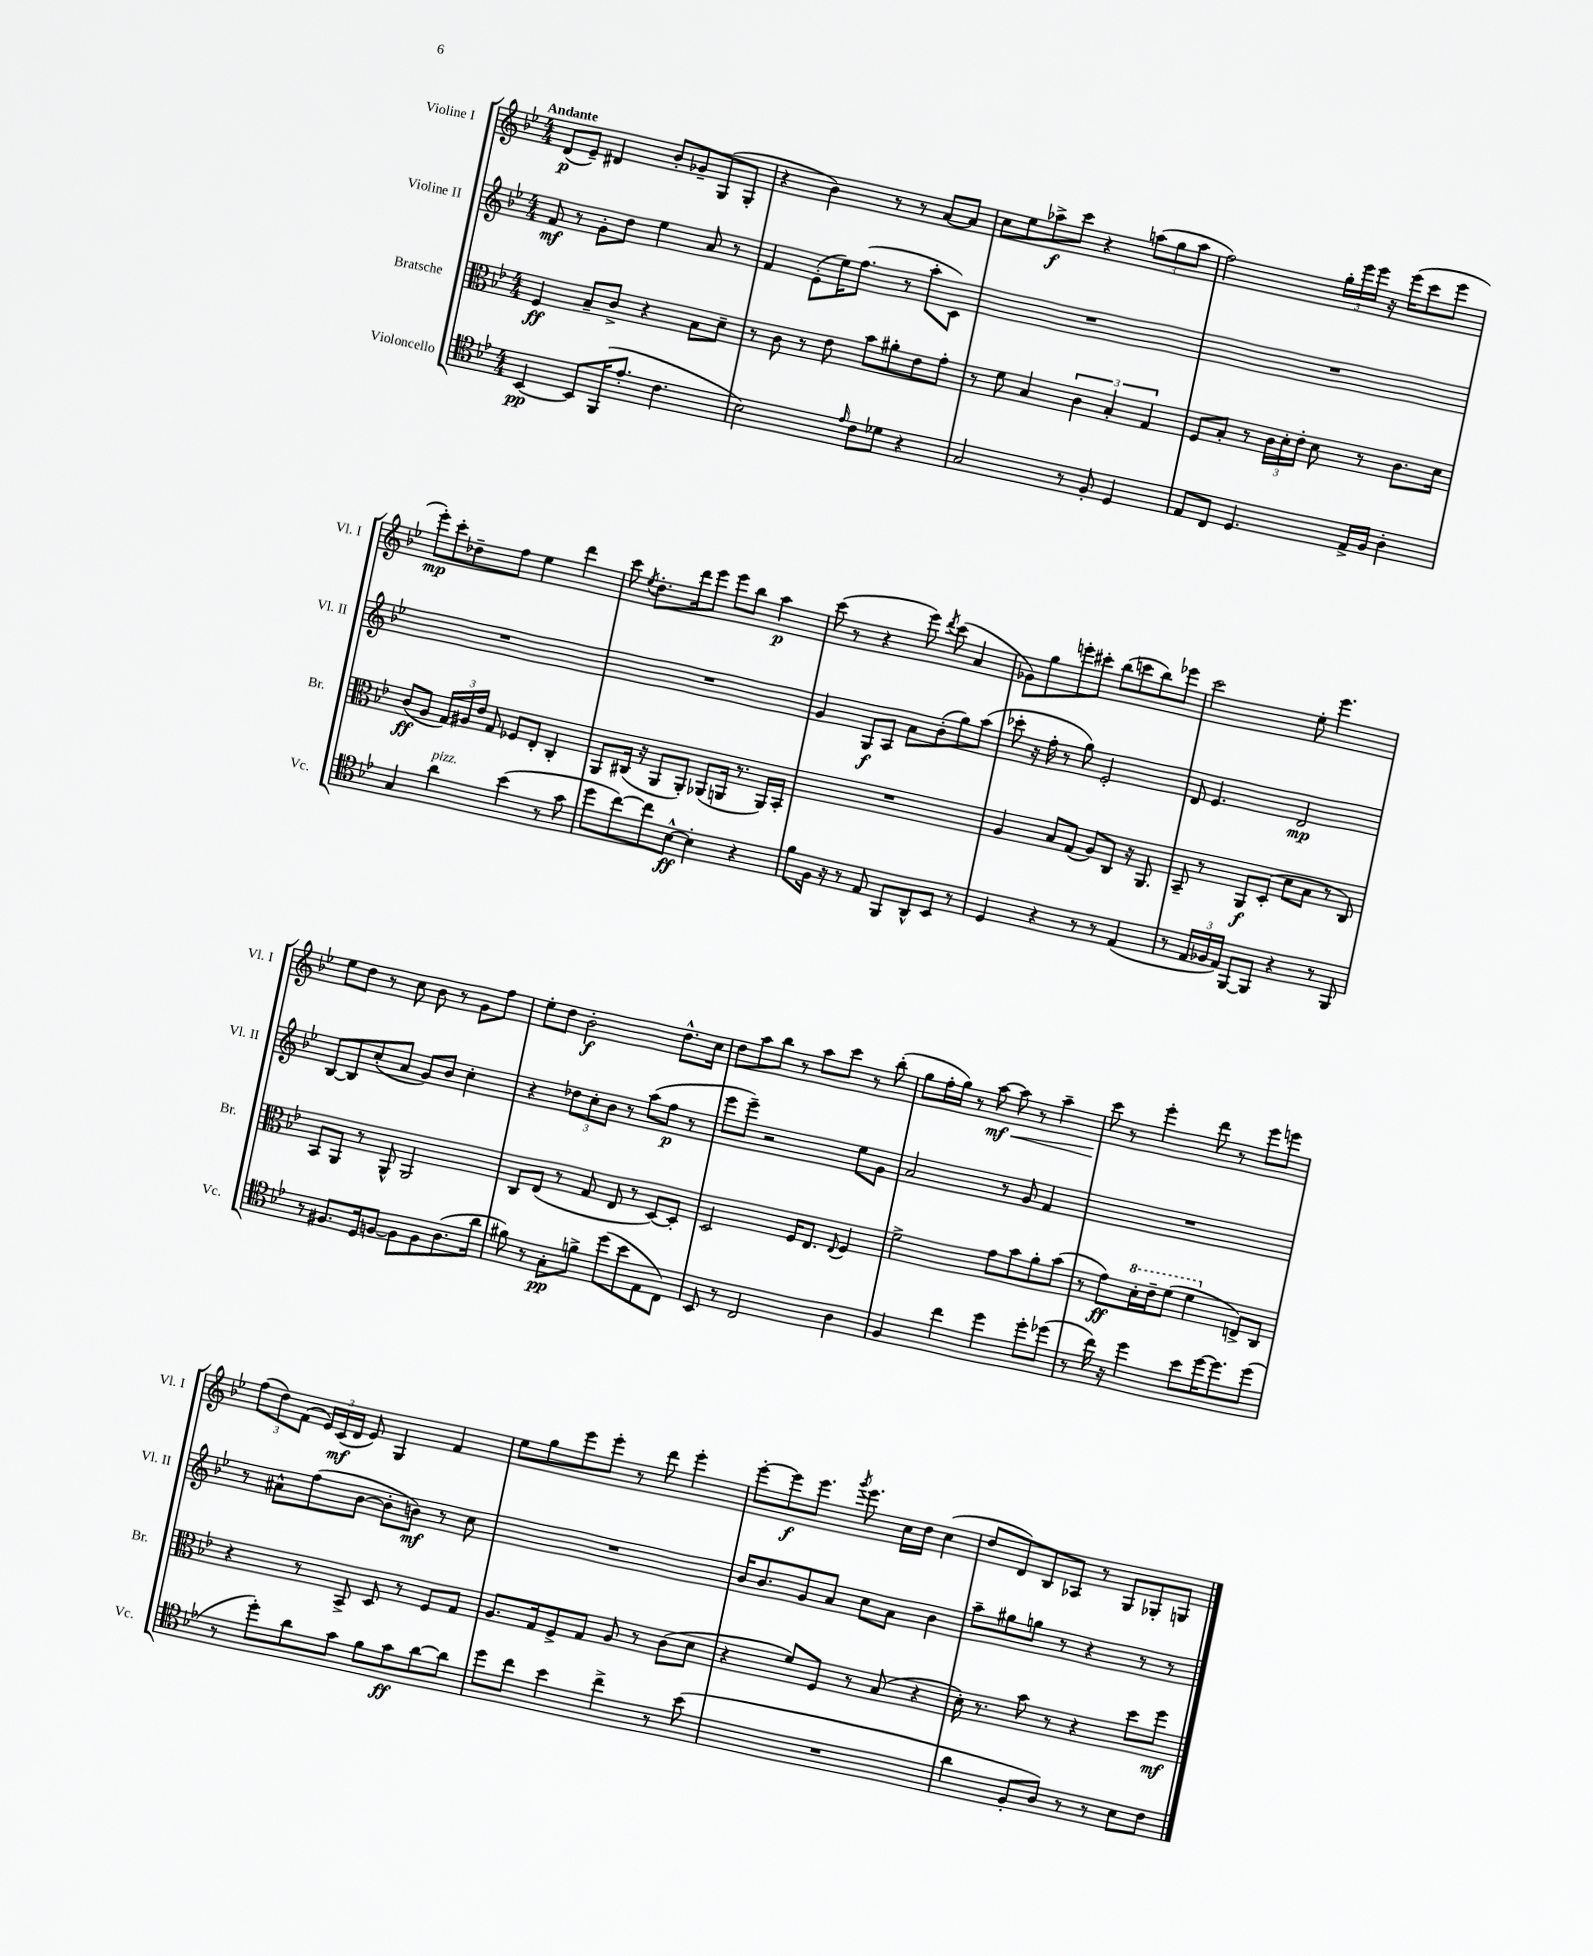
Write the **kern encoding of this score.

**kern	**dynam	**kern	**dynam	**kern	**dynam	**kern	**dynam
*part4	*part4	*part3	*part3	*part2	*part2	*part1	*part1
*staff4	*staff4	*staff3	*staff3	*staff2	*staff2	*staff1	*staff1
*I"Violoncello	*	*I"Bratsche	*	*I"Violine II	*	*I"Violine I	*
*I'Vc.	*	*I'Br.	*	*I'Vl. II	*	*I'Vl. I	*
*clefC4	*	*clefC3	*	*clefG2	*	*clefG2	*
*k[b-e-]	*	*k[b-e-]	*	*k[b-e-]	*	*k[b-e-]	*
*M4/4	*	*M4/4	*	*M4/4	*	*M4/4	*
=1	=1	=1	=1	=1	=1	=1	=1
!	!	!	!	!	!	!LO:TX:a:B:t=Andante	!
[4BB-/	pp	4F/	ff	8f/	mf	(8d/L	p
.	.	.	.	8r	.	8e-~/J)	.
8BB-/L]	.	8B-~/L	.	8g'\L	.	4d#X/	.
(16FF/K	.	8c^/J	.	8dd\J	.	.	.
8.e-'/J	.	.	.	.	.	.	.
.	.	4r	.	4ee-\	.	8b-'/L	.
4.c\	.	.	.	.	.	8g-X~/	.
.	.	8B-\L	.	8a/	.	(8G/	.
.	.	8d~\J	.	8r	.	8G'/J	.
=2	=2	=2	=2	=2	=2	=2	=2
2B-\)	.	8r	.	4f/	.	4r	.
.	.	8c\	.	.	.	.	.
.	.	8r	.	(8e-'\L	.	4b-\)	.
.	.	8e-\	.	16ee-\K)	.	.	.
.	.	.	.	(8.ff\J	.	.	.
16qqe-/	.	.	.	.	.	.	.
8c\L	.	8b-\L	.	.	.	8r	.
8d-X\J	.	8a#X'\	.	8r	.	8r	.
4r	.	8e-\	.	8aa'\L	.	[8a/L	.
.	.	8g'\J	.	8c\J)	.	8a/J]	.
=3	=3	=3	=3	=3	=3	=3	=3
2G/	.	8r	.	1r	.	8cc\L	.
.	.	8f\	.	.	.	8ee-\	.
.	.	4B-/	.	.	.	8aa-X^\	f
.	.	.	.	.	.	8ccc\J	.
8r	.	6c\	.	.	.	4r	.
8F'/	.	.	.	.	.	.	.
.	.	6B-'/	.	.	.	.	.
4D/	.	.	.	.	.	(12aan\L	.
.	.	6G/	.	.	.	12gg\	.
.	.	.	.	.	.	12aa\J	.
=4	=4	=4	=4	=4	=4	=4	=4
8E-/L	.	8F/L	.	1r	.	2ff\)	.
8C/J	.	8B-'/J	.	.	.	.	.
4.D/	.	8r	.	.	.	.	.
.	.	24c\LL	.	.	.	.	.
.	.	24d'\	.	.	.	.	.
.	.	24e-'\JJ	.	.	.	.	.
.	.	8d\	.	.	.	24gg'\LL	.
.	.	.	.	.	.	24eee-\	.
.	.	.	.	.	.	24eee-\JJ	.
16E-^/LL	.	8r	.	.	.	16r	.
16F/JJ	.	.	.	.	.	(16eee-\KL	.
4A'\	.	8.c\L	.	.	.	8ccc\	.
.	.	.	.	.	.	8eee-\J	.
.	.	16d\Jk	.	.	.	.	.
!!LO:LB:g=z
=5	=5	=5	=5	=5	=5	=5	=5
4G/	.	(8c/L	ff	1r	.	8eee-'\L)	mp
.	.	8A/J	.	.	.	8ccc'\	.
!LO:TX:a:i:t=pizz.	!	!	!	!	!	!	!
4a\	.	24G/LL)	.	.	.	8dd-X~\	.
.	.	24A#X/	.	.	.	.	.
.	.	24e-/JJ	.	.	.	.	.
.	.	8G/	.	.	.	8ff\J	.
(4b-\	.	8F-X/L	.	.	.	4ee-\	.
.	.	8E-'/J	.	.	.	.	.
8r	.	4C'/	.	.	.	4ddd\	.
8g\	.	.	.	.	.	.	.
=6	=6	=6	=6	=6	=6	=6	=6
8dd\L	.	8AA/L	.	1r	.	8ccc\	.
.	.	.	.	.	.	8qee-/	.
[8cc\)	.	(16C#X/Jk	.	.	.	8.dd'\L	.
.	.	16r	.	.	.	.	.
8cc\]	.	8AA/L	.	.	.	.	.
.	.	.	.	.	.	16ddd\k	.
[8B-^^\J	ff	8AA'/J)	.	.	.	8eee-\J	.
4B-'\]	.	(8AA-X/L	.	.	.	8eee-\L	.
.	.	16AAn/Jk	.	.	.	8bb-\J	.
.	.	8.r	.	.	.	.	.
4r	.	.	.	.	.	4aa\	p
.	.	16AA/LL)	.	.	.	.	.
.	.	16BB-'/JJ	.	.	.	.	.
=7	=7	=7	=7	=7	=7	=7	=7
8f\L	.	1r	.	4g/	.	(8ccc\	.
16F\Jk	.	.	.	.	.	8r	.
16r	.	.	.	.	.	.	.
8r	.	.	.	8G/L	f	4r	.
8E-/	.	.	.	8A/J	.	.	.
8FF/L	.	.	.	8a\L	.	8eee-\)	.
.	.	.	.	.	.	8qddd/	.
8AA^^/	.	.	.	(8b-'\	.	(8ccc\	.
8BB-/J	.	.	.	8gg\)	.	4a/	.
8r	.	.	.	(8aa\J	.	.	.
=8	=8	=8	=8	=8	=8	=8	=8
4D/	.	4A/	.	8ccc-X'\	.	8g-X\L)	.
.	.	.	.	16r	.	8gg\	.
.	.	.	.	16ff'\	.	.	.
4r	.	8B-/L	.	8r	.	8eeen'\	.
.	.	(8G/J	.	8gg\)	.	8ccc#X'\J	.
8r	.	8A/L)	.	2e-'/	.	(8bb-\L	.
8r	.	8C/J	.	.	.	8cccn\	.
(4E-/	.	16r	.	.	.	8bb-\)	.
.	.	8.AA/	.	.	.	.	.
.	.	.	.	.	.	8eee-X\J	.
=9	=9	=9	=9	=9	=9	=9	=9
8r	.	8BB-~/	.	8d/	.	2ccc\	.
24E-/LL	.	8r	.	4.e-/	.	.	.
24F-X/	.	.	.	.	.	.	.
24E-/JJ)	.	.	.	.	.	.	.
[8FF/L	.	8AA/L	f	.	.	.	.
8FF/J]	.	(8D'/J	.	.	.	.	.
4r	.	8d\L	.	2d/	mp	8ee-'\	.
.	.	8B-\J	.	.	.	4.eee-\	.
8r	.	8r	.	.	.	.	.
8FF/	.	8C/)	.	.	.	.	.
!!LO:LB:g=z
=10	=10	=10	=10	=10	=10	=10	=10
8r	.	8BB-/L	.	[8B-/L	.	8ee-\L	.
8.F#X/L	.	8AA/J	.	8B-/]	.	8dd\J	.
.	.	8r	.	(8cc'/	.	8r	.
16D/k	.	.	.	.	.	.	.
[8Fn/J	.	8AA^^/	.	8a/J	.	8cc\	.
8F\L]	.	2AA/	.	8g/L)	.	8b-\	.
8F\	.	.	.	8b-/J	.	8r	.
(8.A\	.	.	.	4cc'\	.	8g\L	.
.	.	.	.	.	.	8ff\J	.
16a\Jk	.	.	.	.	.	.	.
=11	=11	=11	=11	=11	=11	=11	=11
8f#X\)	.	8C/L	.	4r	.	8ee-'\L	.
8r	.	(8E-/J	.	.	.	8dd\J	.
8G'\L	pp	8r	.	12dd-X\L	.	2b-'\	f
.	.	.	.	12cc'\	.	.	.
8fn^\J	.	8G/	.	.	.	.	.
.	.	.	.	12b-\J	.	.	.
(8dd\L	.	8E-/	.	8r	.	.	.
8b-\	.	8r	.	(8aa\L	.	.	.
8E-\	.	[8D/L)	.	8ff\J	p	8.dd^^\L	.
8C\J)	.	8D'/J]	.	8r	.	.	.
.	.	.	.	.	.	16cc\Jk	.
=12	=12	=12	=12	=12	=12	=12	=12
8BB-/	.	2D/	.	8eee-\L	.	8dd\L	.
8r	.	.	.	8eee-~\J)	.	8aa\	.
2C/	.	.	.	2r	.	8bb-\J	.
.	.	.	.	.	.	8r	.
.	.	16F/KL	.	.	.	8aa\L	.
.	.	8.E-/J	.	.	.	.	.
.	.	.	.	.	.	8ccc\J	.
.	.	8qqE-/	.	.	.	.	.
4A\	.	4F/	.	8ee-\L	.	8r	.
.	.	.	.	8g\J	.	(8bb-'\	.
=13	=13	=13	=13	=13	=13	=13	=13
4F/	.	2f^\	.	2a/	.	8gg\L	.
.	.	.	.	.	.	16ff'\L	.
.	.	.	.	.	.	16gg\JJ)	.
4cc\	.	.	.	.	.	8r	.
!	!	!	!	!	!	!	!LO:HP:b
.	.	.	.	.	.	[8aa\	< mf
4dd\	.	8g\L	.	8r	.	8aa\]	.
.	.	8b-\	.	8g/	.	8r	.
8dd'\L	.	8a'\	.	4f/	.	4aa~\	.
(8dd-X\J	.	(8b-\J	.	.	.	.	.
=14	=14	=14	=14	=14	=14	=14	=14
8r	.	8r	.	1r	.	8ccc\	.
16cc\)	.	8g\L)	ff	.	.	8r	[
16r	.	.	.	.	.	.	.
*	*	*8va	*	*	*	*	*
4dd\	.	16dd'\L	.	.	.	4eee-'\	.
.	.	16ee-~\J	.	.	.	.	.
.	.	(8ff\J	.	.	.	.	.
8b-\L	.	4ff\	.	.	.	8ddd\	.
[16dd\K	.	.	.	.	.	8r	.
8.dd\]	.	.	.	.	.	.	.
*	*	*X8va	*	*	*	*	*
.	.	8En^/L)	.	.	.	8eee-\L	.
(8dd\J	.	8C/J	.	.	.	8eeen\J	.
!!LO:LB:g=z
=15	=15	=15	=15	=15	=15	=15	=15
8r	.	4r	.	8r	.	(12ff\L	.
.	.	.	.	.	.	12dd\)	.
8dd'\L)	.	.	.	8a#X^^\L	.	.	.
.	.	.	.	.	.	(12f\J	.
8a\	.	8r	.	(8ff\	.	24e-/LL)	.
.	.	.	.	.	.	(24c/	mf
.	.	.	.	.	.	24d/JJ	.
8g\J	.	8BB-^/	.	[8b-\J	.	8e-/)	.
8f\L	.	8D/	.	8b-'\L]	.	4G/	.
8g\	ff	8r	.	8bn\J)	mf	.	.
[8a\	.	8F/L	.	8r	.	4f/	.
8a\J]	.	8G/J	.	8cc\	.	.	.
=16	=16	=16	=16	=16	=16	=16	=16
8dd\L	.	8.A/L	.	1r	.	8ee-\L	.
8cc\J	.	.	.	.	.	8gg\	.
.	.	16G/k	.	.	.	.	.
4b-\	.	8F^/	.	.	.	8eee-\	.
.	.	8G/J	.	.	.	8eee-'\J	.
4cc^\	.	8A/	.	.	.	8r	.
.	.	8r	.	.	.	8ddd\	.
8r	.	(8c\L	.	.	.	4eee-'\	.
(8b-\	.	8d\J	.	.	.	.	.
=17	=17	=17	=17	=17	=17	=17	=17
1r	.	4r	.	16b-/KL	.	[8eee-'\L	.
.	.	.	.	8.b-/	.	.	.
.	.	.	.	.	.	8eee-\]	f
.	.	8f/L)	.	8g/	.	8.eee-\J	.
.	.	8F/J	.	8a/J	.	.	.
.	.	.	.	.	.	8qggg/	.
.	.	.	.	.	.	8.eee-\	.
.	.	8r	.	8cc\L	.	.	.
.	.	(8B-/	.	8a\J	.	16cc\LL	.
.	.	.	.	.	.	16dd\JJ	.
.	.	4r	.	4b-\	.	(4cc\	.
=18	=18	=18	=18	=18	=18	=18	=18
4a\	.	16d'\)	.	8aa~\L	.	8dd/L	.
.	.	8.r	.	.	.	.	.
.	.	.	.	8gg#X\	.	8d/)	.
8F'/L	.	8b-\	.	8ggn\J	.	8B-/	.
8A/J)	.	8r	.	8r	.	8A-X/J	.
8r	.	4r	.	4r	.	8r	.
8r	.	.	.	.	.	8G/L	.
8B-\L	.	8dd\L	.	8r	.	8G-X'/	.
8c\J	.	8ff\J	mf	8r	.	8Gn/J	.
==	==	==	==	==	==	==	==
*-	*-	*-	*-	*-	*-	*-	*-
